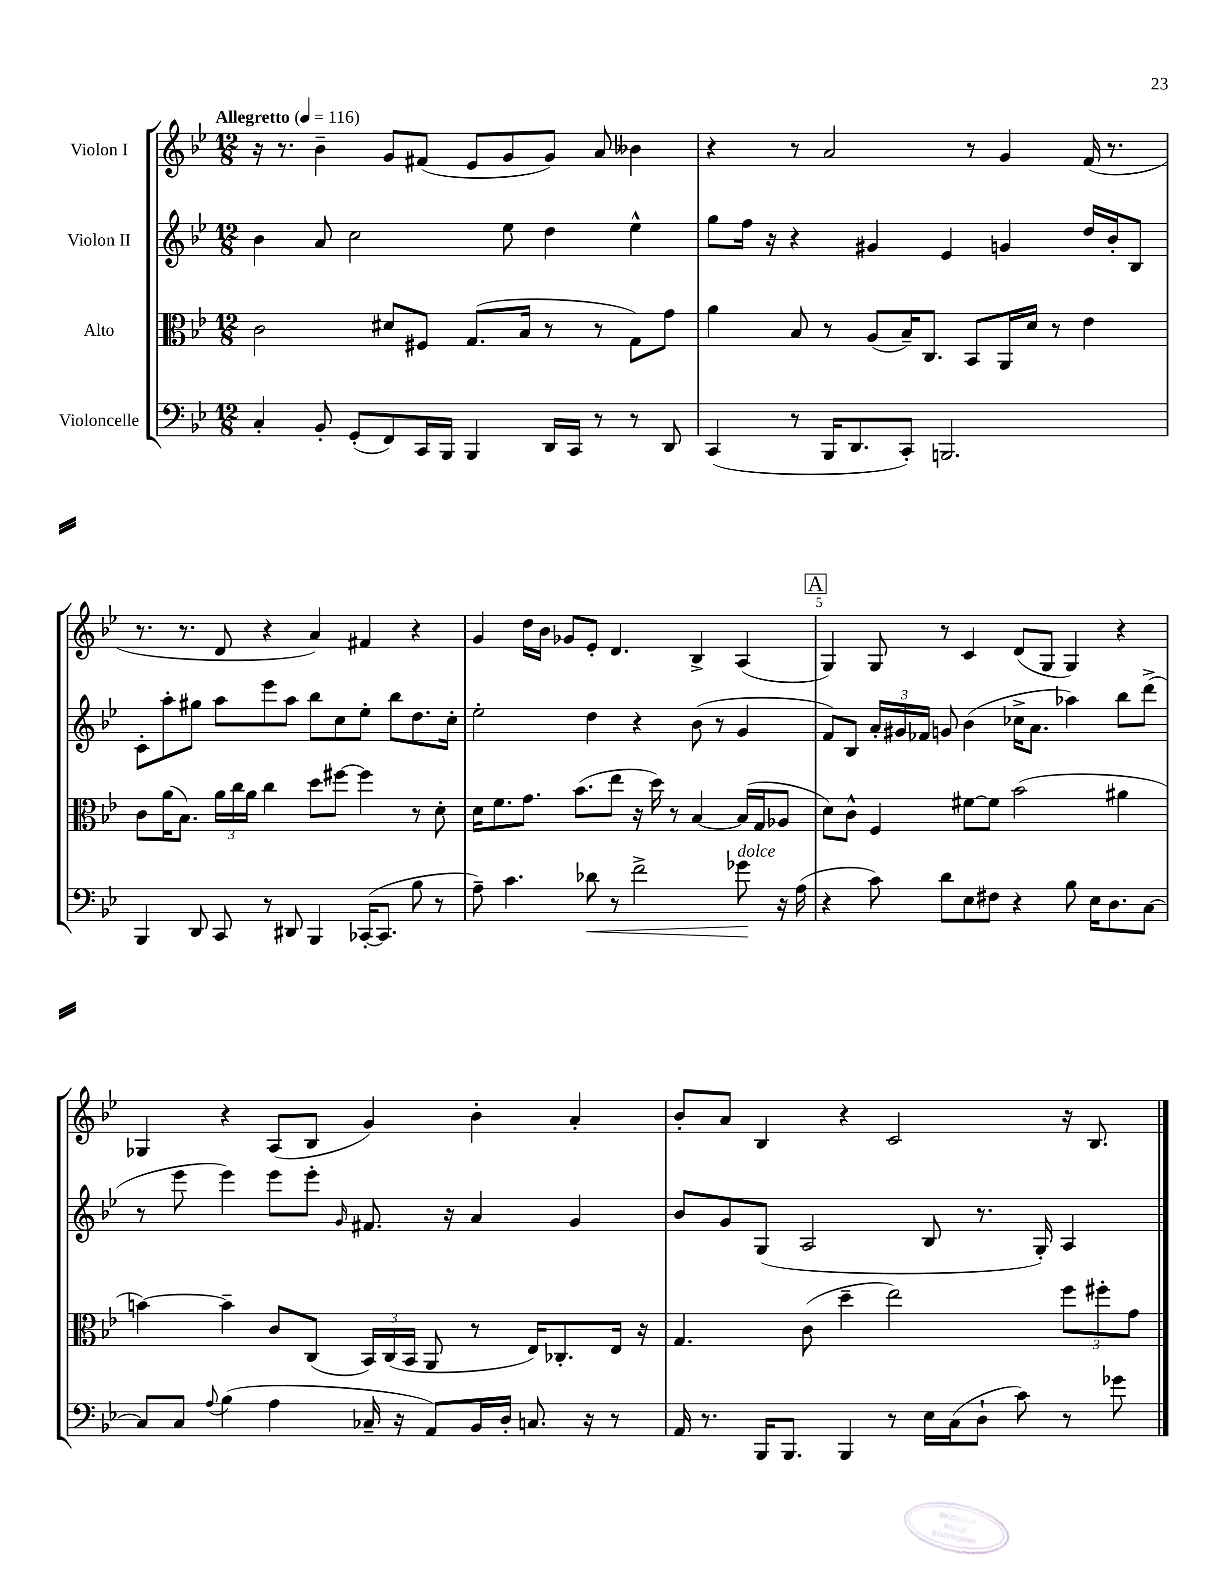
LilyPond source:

<<
\new StaffGroup <<
\new Staff = "s0" \with { instrumentName = "Violon I" } {
    \clef treble \key bes \major \numericTimeSignature \time 12/8 \tempo "Allegretto" 4 = 116
    \autoBeamOff r16 r8. bes'4-- g'8[ fis'8]( ees'8[ g'8 g'8]) a'8 beses'4 |
    r4 r8 a'2 r8 g'4 f'16( r8. |
    r8. r8. d'8 r4 a'4) fis'4 r4 |
    g'4 d''16[ bes'16] ges'8[ ees'8]-. d'4. bes4-> a4( |
    \mark \markup { \box "A" } g4) g8 r8 c'4 d'8[( g8] g4) r4 |
    ges4 r4 a8[( bes8] g'4) bes'4-. a'4-. |
    bes'8[-. a'8] bes4 r4 c'2 r16 bes8. \bar "|." |
}
\new Staff = "s1" \with { instrumentName = "Violon II" } {
    \clef treble \key bes \major \numericTimeSignature \time 12/8
    \autoBeamOff bes'4 a'8 c''2 ees''8 d''4 ees''4-^ |
    g''8[ f''16] r16 r4 gis'4 ees'4 g'4 d''16[ bes'16-. bes8] |
    c'8[-. a''8-. gis''8] a''8[ ees'''8 a''8] bes''8[ c''8 ees''8]-. bes''8[ d''8. c''16]-. |
    ees''2-. d''4 r4 bes'8( r8 g'4 |
    \mark \markup { \box "A" } f'8[) bes8] \tuplet 3/2 { a'16[-. gis'16 fes'16] } g'8 bes'4( ces''16[-> a'8.] aes''4) bes''8[ d'''8]->( |
    r8 ees'''8 ees'''4) ees'''8[ ees'''8]-. \grace { g'16 } fis'8. r16 a'4 g'4 |
    bes'8[ g'8 g8]( a2 bes8 r8. g16-.) a4 \bar "|." |
}
\new Staff = "s2" \with { instrumentName = "Alto" } {
    \clef alto \key bes \major \numericTimeSignature \time 12/8
    \autoBeamOff c'2 dis'8[ fis8] g8.[( bes16] r8 r8 g8[) g'8] |
    a'4 bes8 r8 a8[( bes16--) c8.] bes,8[ a,16 d'16] r8 ees'4 |
    c'8[ a'16( bes8.]) \tuplet 3/2 { a'16[ c''16 a'16] } c''4 d''8[ fis''8]~ fis''4 r8 d'8-. |
    d'16[ f'8. g'8.] bes'8.[( ees''8] r16 d''16) r8 bes4~ bes16[( g16 aes8] |
    \mark \markup { \box "A" } d'8[) c'8]-^ f4 fis'8[~ fis'8] bes'2( ais'4 |
    b'4~) b'4-- c'8[ c8]( \tuplet 3/2 { bes,16[) c16( bes,16] } a,8 r8 ees16[) ces8.-. ees16] r16 |
    g4. c'8( d''4-- ees''2) \tuplet 3/2 { f''8[ fis''8-. g'8] } \bar "|." |
}
\new Staff = "s3" \with { instrumentName = "Violoncelle" } {
    \clef bass \key bes \major \numericTimeSignature \time 12/8
    \autoBeamOff c4-. bes,8-. g,8[-.( f,8) c,16 bes,,16] bes,,4 d,16[ c,16] r8 r8 d,8 |
    c,4( r8 bes,,16[ d,8. c,8]-.) b,,2. |
    bes,,4 d,8 c,8 r8 dis,8 bes,,4 ces,16[~-.( ces,8.] bes8 r8 |
    a8--) c'4. des'8\< r8 f'2-> ges'8\!^\markup { \italic "dolce" } r16 a16( |
    \mark \markup { \box "A" } r4 c'8) d'8[ ees8 fis8] r4 bes8 ees16[ d8. c8]~ |
    c8[ c8] \appoggiatura { a8 } bes4( a4 ces16-- r16 a,8[) bes,16 d16]-. c8. r16 r8 |
    a,16 r8. bes,,16[ bes,,8.] bes,,4 r8 ees16[ c16( d8]-! c'8) r8 ges'8 \bar "|." |
}
>>
>>
\layout { \context { \Score \override BarNumber.break-visibility = ##(#f #t #t) barNumberVisibility = #(every-nth-bar-number-visible 5) } }
